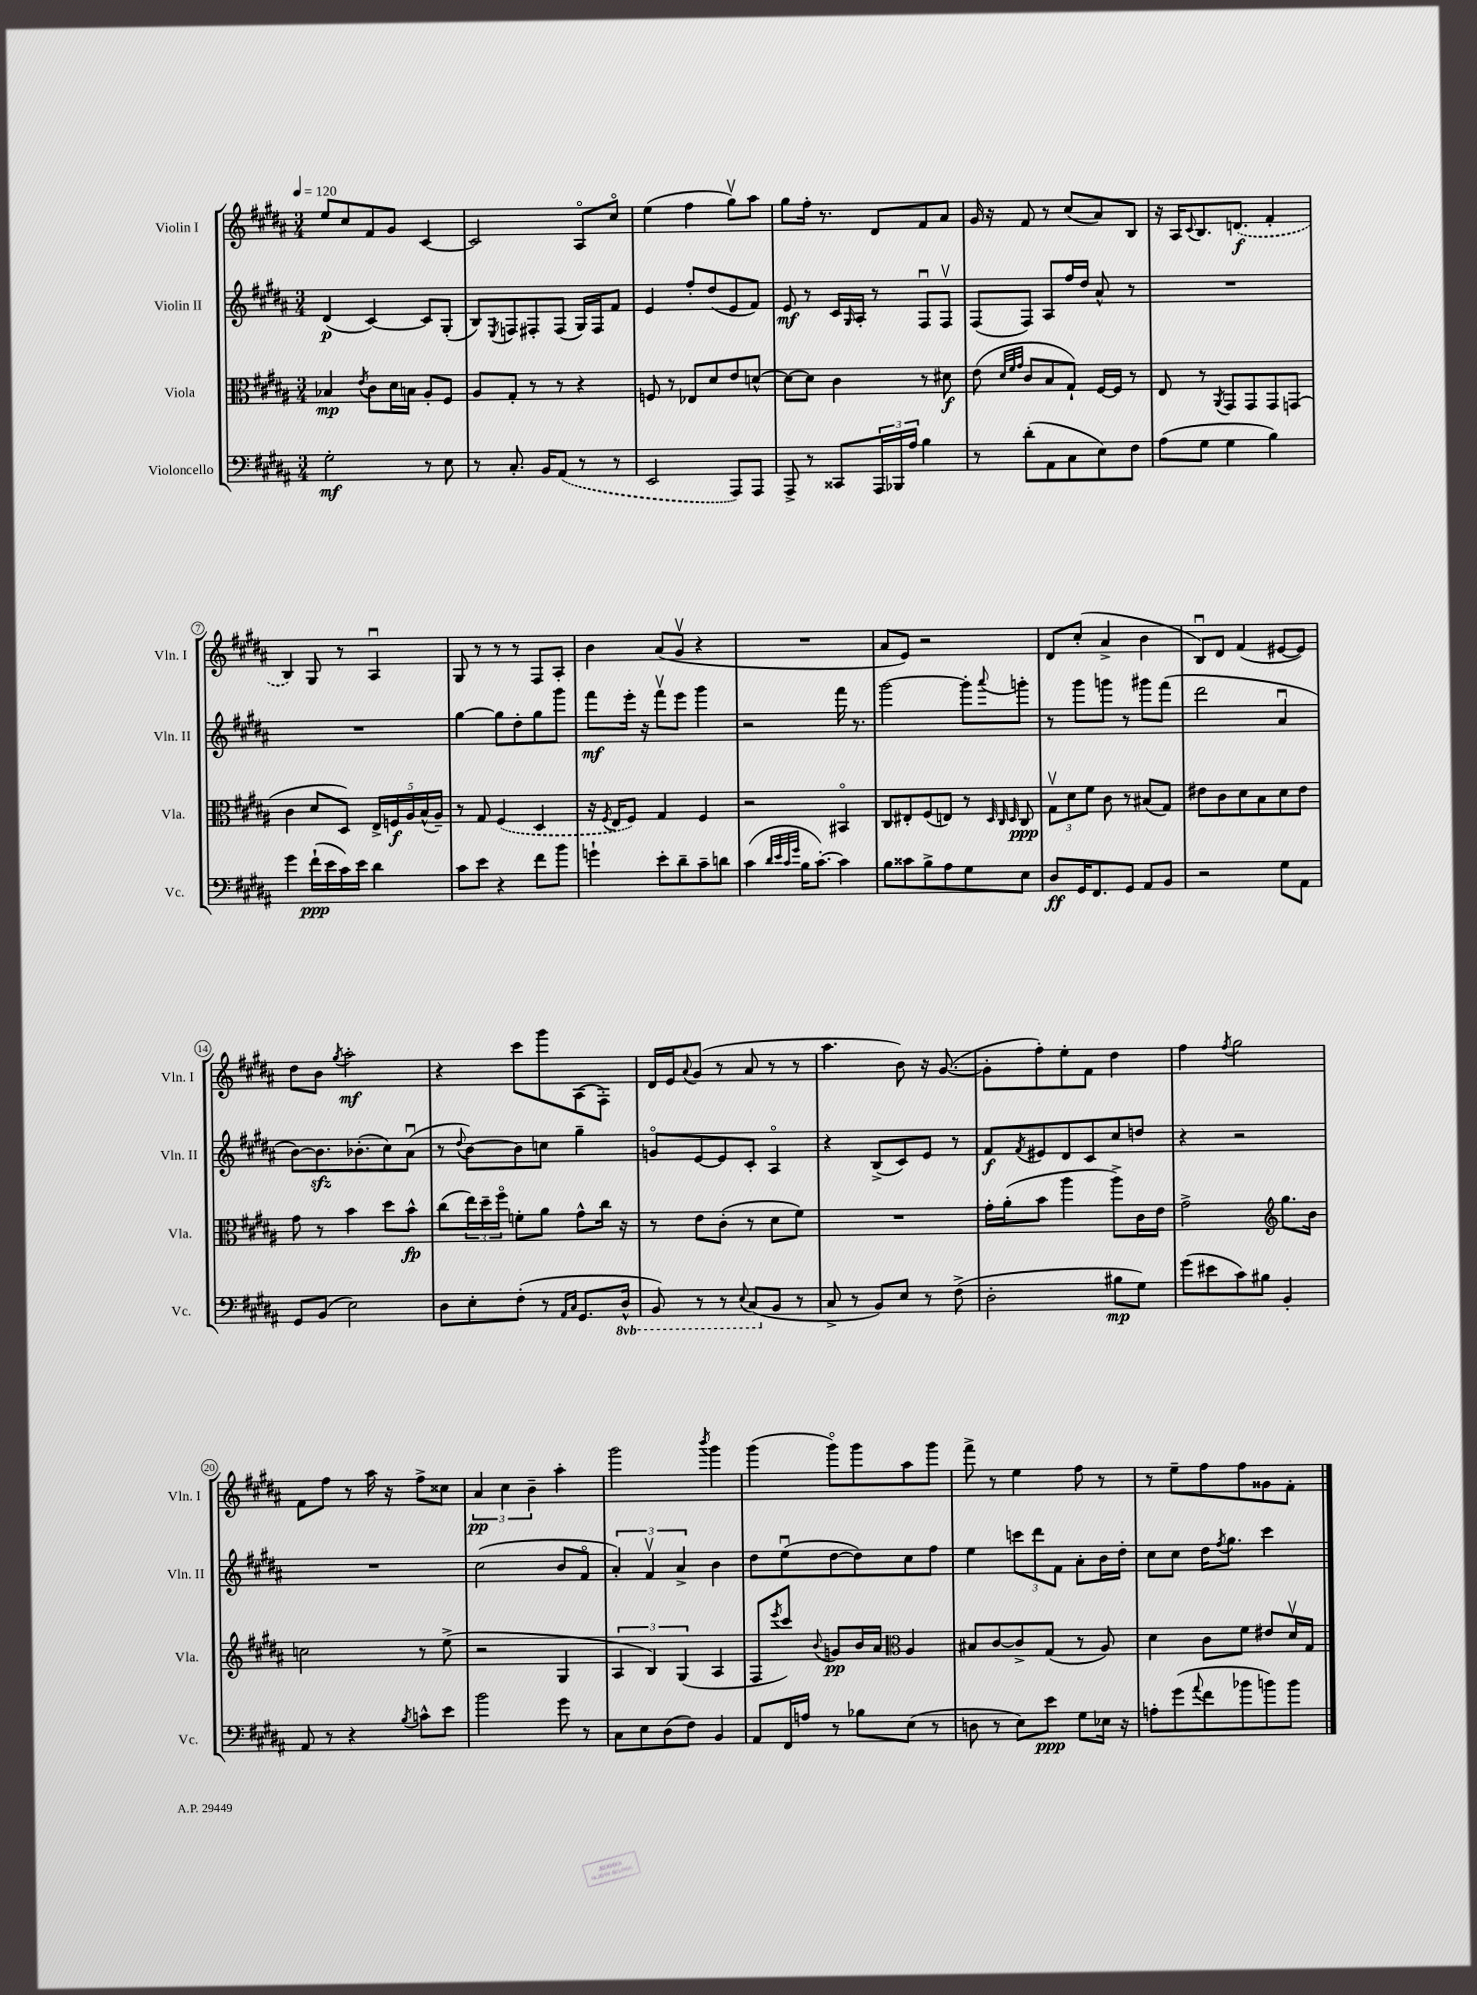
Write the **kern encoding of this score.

**kern	**dynam	**kern	**dynam	**kern	**dynam	**kern	**dynam
*part4	*part4	*part3	*part3	*part2	*part2	*part1	*part1
*staff4	*staff4	*staff3	*staff3	*staff2	*staff2	*staff1	*staff1
*I"Violoncello	*	*I"Viola	*	*I"Violin II	*	*I"Violin I	*
*I'Vc.	*	*I'Vla.	*	*I'Vln. II	*	*I'Vln. I	*
*clefF4	*	*clefC3	*	*clefG2	*	*clefG2	*
*k[f#c#g#d#a#]	*	*k[f#c#g#d#a#]	*	*k[f#c#g#d#a#]	*	*k[f#c#g#d#a#]	*
*M3/4	*	*M3/4	*	*M3/4	*	*M3/4	*
*MM120	*	*MM120	*	*MM120	*	*MM120	*
=1	=1	=1	=1	=1	=1	=1	=1
2G#'\	mf	4B-X/	mp	(4d#/	p	8ee/L	.
.	.	.	.	.	.	8cc#/	.
.	.	8qe/	.	.	.	.	.
.	.	8c#\L	.	[4c#/)	.	8f#/	.
.	.	16d#\L	.	.	.	8g#/J	.
.	.	16Bn\JJ	.	.	.	.	.
8r	.	8A#'/L	.	8c#/L]	.	[4c#/	.
8E\	.	8F#/J	.	(8G#'/J	.	.	.
=2	=2	=2	=2	=2	=2	=2	=2
8r	.	8A#/L	.	8B/L)	.	2c#/]	.
.	.	.	.	8qE/	.	.	.
8.C#'/	.	8G#'/J	.	8Fn/	.	.	.
.	.	8r	.	8F#X'/	.	.	.
16BB/KL	.	.	.	.	.	.	.
(8AA#/J	.	8r	.	(8F#/J	.	.	.
8r	.	4r	.	16G#/LL)	.	8A#/L	.
.	.	.	.	16F#/J	.	.	.
8r	.	.	.	8f#/J	.	8cc#/J	.
=3	=3	=3	=3	=3	=3	=3	=3
2EE/	.	8Fn/	.	4e/	.	(4ee\	.
.	.	8r	.	.	.	.	.
.	.	8E-X/L	.	8ff#'/L	.	4ff#\	.
.	.	8d#/	.	(8dd#/	.	.	.
8AAA#/L)	.	8e/	.	8e/	.	8gg#v\L)	.
8AAA#/J	.	[8dn^^/J	.	8f#/J)	.	8aa#\J	.
=4	=4	=4	=4	=4	=4	=4	=4
8AAA#^/	.	8d\L_	.	8e/	mf	8gg#\L	.
8r	.	8d\J]	.	8r	.	16ff#'\Jk	.
.	.	.	.	.	.	8.r	.
8CC##X/L	.	4c#\	.	16c#/LL	.	.	.
.	.	.	.	16qqG#/	.	.	.
.	.	.	.	16A#'/JJ	.	.	.
24AAA#/L	.	.	.	8r	.	8d#/L	.
24BBB-X/	.	.	.	.	.	.	.
24A#/JJ	.	.	.	.	.	.	.
4B\	.	8r	.	8F#u/L	.	8f#/	.
.	.	8d#X\	f	8F#v/J	.	8a#/J	.
=5	=5	=5	=5	=5	=5	=5	=5
8r	.	(8e\	.	(8F#/L	.	16g#/	.
.	.	.	.	.	.	16r	.
.	.	32qqd#/LLL	.	.	.	.	.
.	.	32qqf#/	.	.	.	.	.
.	.	32qqg#/JJJ	.	.	.	.	.
(8d#'\L	.	8c#/L	.	8F#/J)	.	8f#/	.
8AA#\	.	8B/	.	8A#/L	.	8r	.
8C#\	.	8G#`/J)	.	16ff#/L	.	(8cc#/L	.
.	.	.	.	16dd#/JJ	.	.	.
8E\)	.	[16F#/LL	.	8a#^^/	.	8a#/)	.
.	.	16F#/JJ]	.	.	.	.	.
8F#\J	.	8r	.	8r	.	8B/J	.
=6	=6	=6	=6	=6	=6	=6	=6
(8A#\L	.	8E/	.	2.r	.	16r	.
.	.	.	.	.	.	16A#/KL	.
.	.	.	.	.	.	8qqc#/	.
8G#\J	.	8r	.	.	.	8.B/	.
.	.	8qAA#/	.	.	.	.	.
4G#\	.	8GG#/L	.	.	.	.	.
.	.	.	.	.	.	(8.dn/J	f
.	.	8GG#/	.	.	.	.	.
4B\)	.	8GG#/	.	.	.	4f#'/	.
.	.	(8GGn/J	.	.	.	.	.
!!LO:LB:g=z
=7	=7	=7	=7	=7	=7	=7	=7
4g#\	.	4c#\	.	2.r	.	4B/)	.
(16f#`\LL	ppp	8d#/L	.	.	.	8G#/	.
16e\	.	.	.	.	.	.	.
16c#\)	.	8D#/J)	.	.	.	8r	.
16e\JJ	.	.	.	.	.	.	.
4d#\	.	20E^/LL	.	.	.	4A#u/	.
.	.	20Fn/	f	.	.	.	.
.	.	20A#/	.	.	.	.	.
.	.	(20B^^/	.	.	.	.	.
.	.	20A#~/JJ)	.	.	.	.	.
=8	=8	=8	=8	=8	=8	=8	=8
8c#\L	.	8r	.	[4gg#\	.	8G#/	.
8e\J	.	8G#/	.	.	.	8r	.
4r	.	(4F#/	.	8gg#\L]	.	8r	.
.	.	.	.	8dd#'\	.	8r	.
8f#\L	.	4D#/	.	8gg#\	.	8F#/L	.
8b\J	.	.	.	8ggg#\J	.	8A#'/J	.
=9	=9	=9	=9	=9	=9	=9	=9
4gn`\	.	16r	.	8fff#\L	mf	4b\	.
.	.	8qF#/	.	.	.	.	.
.	.	16E/KL	.	.	.	.	.
.	.	8F#/J)	.	16eee'\Jk	.	.	.
.	.	.	.	16r	.	.	.
8e'\L	.	4G#/	.	8fff#v\L	.	(8a#/L	.
8d#~\	.	.	.	8eee\J	.	8g#v/J	.
8c#~\	.	4F#/	.	4ggg#\	.	4r	.
8dn\J	.	.	.	.	.	.	.
=10	=10	=10	=10	=10	=10	=10	=10
(4c#\	.	2r	.	2r	.	2.r	.
32qqd#/LLL	.	.	.	.	.	.	.
32qqe/	.	.	.	.	.	.	.
32qqc#/	.	.	.	.	.	.	.
32qqg#/JJJ	.	.	.	.	.	.	.
16B\KL	.	.	.	.	.	.	.
[8.c#'\J)	.	.	.	.	.	.	.
4c#\]	.	4BB#X/	.	16fff#\	.	.	.
.	.	.	.	8.r	.	.	.
=11	=11	=11	=11	=11	=11	=11	=11
8B\L	.	8C#/L	.	[2ggg#\	.	8a#/L	.
8c##X\	.	8E#X'/	.	.	.	8e/J)	.
8B^\	.	(8F#/	.	.	.	2r	.
8A#\	.	8En/J)	.	.	.	.	.
8G#\	.	8r	.	8ggg#'\L]	.	.	.
.	.	32qqD#/	.	.	.	.	.
.	.	32qqC#/	.	.	.	.	.
.	.	32qqD#/	.	8qqaaa#/	.	.	.
8E\J	.	8C#/	ppp	8gggn'\J	.	.	.
=12	=12	=12	=12	=12	=12	=12	=12
8D#/L	ff	12G#v\L	.	8r	.	8d#/L	.
.	.	12d#\	.	.	.	.	.
16GG#/K	.	.	.	8ggg#\L	.	(8cc#'/J	.
.	.	12f#\J	.	.	.	.	.
8.FF#/	.	.	.	.	.	.	.
.	.	8c#\	.	8gggn\J	.	4a#^/	.
8GG#/J	.	8r	.	8r	.	.	.
8AA#/L	.	(8B#X/L	.	8ggg#X\L	.	4b\	.
8BB/J	.	8G#/J)	.	(8fff#\J	.	.	.
=13	=13	=13	=13	=13	=13	=13	=13
2r	.	8e#X\L	.	2ddd#\	.	8Bu/L)	.
.	.	8c#\	.	.	.	8d#/J	.
.	.	8d#\	.	.	.	(4f#/	.
.	.	8B\	.	.	.	.	.
8G#\L	.	8d#\	.	4a#u/	.	[8e#X/L	.
8AA#\J	.	8e#\J	.	.	.	8e#/J])	.
!!LO:LB:g=z
=14	=14	=14	=14	=14	=14	=14	=14
8GG#/L	.	8g#\	.	[8b\L)	.	8dd#\L	.
(8BB/J	.	8r	.	8.bzz\]	.	8b\J	.
.	.	.	.	.	.	8qgg#/	.
2E\)	.	4b\	.	.	.	2aa#'\	mf
.	.	.	.	(8.b-X'\	.	.	.
.	.	8dd#\L	.	8cc#\)	.	.	.
.	.	8b^^\J	fp	(8a#u\J	.	.	.
=15	=15	=15	=15	=15	=15	=15	=15
8D#\L	.	(8cc#\L	.	8r	.	4r	.
.	.	.	.	8qqdd#/	.	.	.
8E'\	.	24ee\L)	.	[8b\L)	.	.	.
.	.	24dd#~\	.	.	.	.	.
.	.	24ff#\JJ	.	.	.	.	.
(8F#'\J	.	8fn'\L	.	8b\]	.	8ccc#\L	.
8r	.	8a#\J	.	8ccn\J	.	8ggg#\	.
16qqAA#/LL	.	.	.	.	.	.	.
16qqC#/JJ	.	.	.	.	.	.	.
8.GG#/L	.	8g#^^\L	.	4gg#~\	.	(8A#\	.
.	.	16cc#\Jk	.	.	.	8F#'\J)	.
*8ba	*	*	*	*	*	*	*
16DD#^^/Jk	.	16r	.	.	.	.	.
=16	=16	=16	=16	=16	=16	=16	=16
8BBB/)	.	8r	.	8gn/L	.	16d#/LL	.
.	.	.	.	.	.	16e/J	.
.	.	.	.	.	.	8qqa#/	.
8r	.	8e\L	.	[8e/	.	(8g#/J	.
8r	.	(8c#'\J	.	8e/]	.	8r	.
8qqEE/	.	.	.	.	.	.	.
(8CC#/L	.	8r	.	8c#'/J	.	8a#/	.
*X8ba	*	*	*	*	*	*	*
8BB/J	.	8d#\L	.	4A#/	.	8r	.
8r	.	8f#\J)	.	.	.	8r	.
=17	=17	=17	=17	=17	=17	=17	=17
8C#^/	.	2.r	.	4r	.	4.aa#\	.
8r	.	.	.	.	.	.	.
8BB/L)	.	.	.	(8B^/L	.	.	.
8E/J	.	.	.	8c#/)	.	8b\)	.
8r	.	.	.	8e/J	.	16r	.
.	.	.	.	.	.	([8.g#/	.
(8F#^\	.	.	.	8r	.	.	.
=18	=18	=18	=18	=18	=18	=18	=18
2D#'\	.	16g#'\LL	.	8f#/L	f	8g#'\L]	.
.	.	(16a#'\J	.	.	.	.	.
.	.	.	.	8qf#/	.	.	.
.	.	8b\J	.	8e#X/	.	8ff#'\)	.
.	.	4aa#\	.	8d#/	.	8ee'\	.
.	.	.	.	8c#/	.	8f#\J	.
8B#X\L	mp	8aa#^\L)	.	8cc#/	.	4dd#\	.
8G#\J)	.	16c#\L	.	8ddn/J	.	.	.
.	.	16e\JJ	.	.	.	.	.
=19	=19	=19	=19	=19	=19	=19	=19
(8g#\L	.	2g#^\	.	4r	.	4ff#\	.
8e#X\	.	.	.	.	.	.	.
.	.	.	.	.	.	8qff#/	.
8c#\)	.	.	.	2r	.	2gg#\	.
8B#X\J	.	.	.	.	.	.	.
*	*	*clefG2	*	*	*	*	*
4BB'/	.	8.gg#\L	.	.	.	.	.
.	.	16b\Jk	.	.	.	.	.
!!LO:LB:g=z
=20	=20	=20	=20	=20	=20	=20	=20
8AA#/	.	2ccn\	.	2.r	.	8f#\L	.
8r	.	.	.	.	.	8ff#\J	.
4r	.	.	.	.	.	8r	.
.	.	.	.	.	.	16aa#\	.
.	.	.	.	.	.	16r	.
8qB/	.	.	.	.	.	.	.
8cn^^\L	.	8r	.	.	.	8ff#^\L	.
8e\J	.	(8ee^\	.	.	.	8cc##X\J	.
=21	=21	=21	=21	=21	=21	=21	=21
2b\	.	2r	.	(2cc#\	.	6a#/	pp
.	.	.	.	.	.	6cc#\	.
.	.	.	.	.	.	6b~\	.
8g#\	.	4G#/	.	8b/L	.	4aa#'\	.
8r	.	.	.	8f#/J	.	.	.
=22	=22	=22	=22	=22	=22	=22	=22
8C#\L	.	6A#/	.	6a#'/)	.	2ggg#\	.
8E\	.	.	.	.	.	.	.
.	.	6B/)	.	6f#v/	.	.	.
(8D#\	.	.	.	.	.	.	.
.	.	(6G#/	.	6a#^/	.	.	.
8F#\J)	.	.	.	.	.	.	.
.	.	.	.	.	.	8qbbb/	.
4BB/	.	4A#/	.	4b\	.	4ggg#\	.
=23	=23	=23	=23	=23	=23	=23	=23
8AA#/L	.	8F#/L	.	8dd#\L	.	(4ggg#\	.
.	.	8qeee/	.	.	.	.	.
16FF#/L	.	8ccc#/J)	.	(8eeu\	.	.	.
16An/JJ	.	.	.	.	.	.	.
.	.	8qqb/	.	.	.	.	.
8r	.	8gn/L	pp	[8dd#\	.	8ggg#\L)	.
8B-X\L	.	16b/L	.	8dd#\])	.	8ggg#\	.
.	.	16a#/JJ	.	.	.	.	.
*	*	*clefC3	*	*	*	*	*
(8E\J	.	4A#/	.	8cc#\	.	8aa#\	.
8r	.	.	.	8ff#\J	.	8ggg#\J	.
=24	=24	=24	=24	=24	=24	=24	=24
8Dn\	.	8B#X/L	.	4ee\	.	8fff#^\	.
8r	.	[8c#/	.	.	.	8r	.
8E\L)	.	8c#^/]	.	12cccn\L	.	4ee\	.
.	.	.	.	12ddd#\	.	.	.
8e\J	ppp	(8G#/J	.	.	.	.	.
.	.	.	.	12f#\J	.	.	.
8G#\L	.	8r	.	8a#'\L	.	8ff#\	.
16E-X\Jk	.	8A#/)	.	16b\L	.	8r	.
16r	.	.	.	16dd#'\JJ	.	.	.
=25	=25	=25	=25	=25	=25	=25	=25
8An'\L	.	4d#\	.	8cc#\L	.	8r	.
(8g#\	.	.	.	8cc#\J	.	8ee~\L	.
8qqa#/	.	.	.	.	.	.	.
8f#\	.	8c#\L	.	16dd#\KL	.	8ff#\	.
.	.	.	.	8qff#/	.	.	.
.	.	.	.	8.gg#\J	.	.	.
8b-X\	.	8f#\J	.	.	.	8ff#\	.
8bn\)	.	8e#X/L	.	4ccc#\	.	8g##X\	.
8b\J	.	16d#v/L	.	.	.	8f#'\J	.
.	.	16G#/JJ	.	.	.	.	.
==	==	==	==	==	==	==	==
*-	*-	*-	*-	*-	*-	*-	*-
